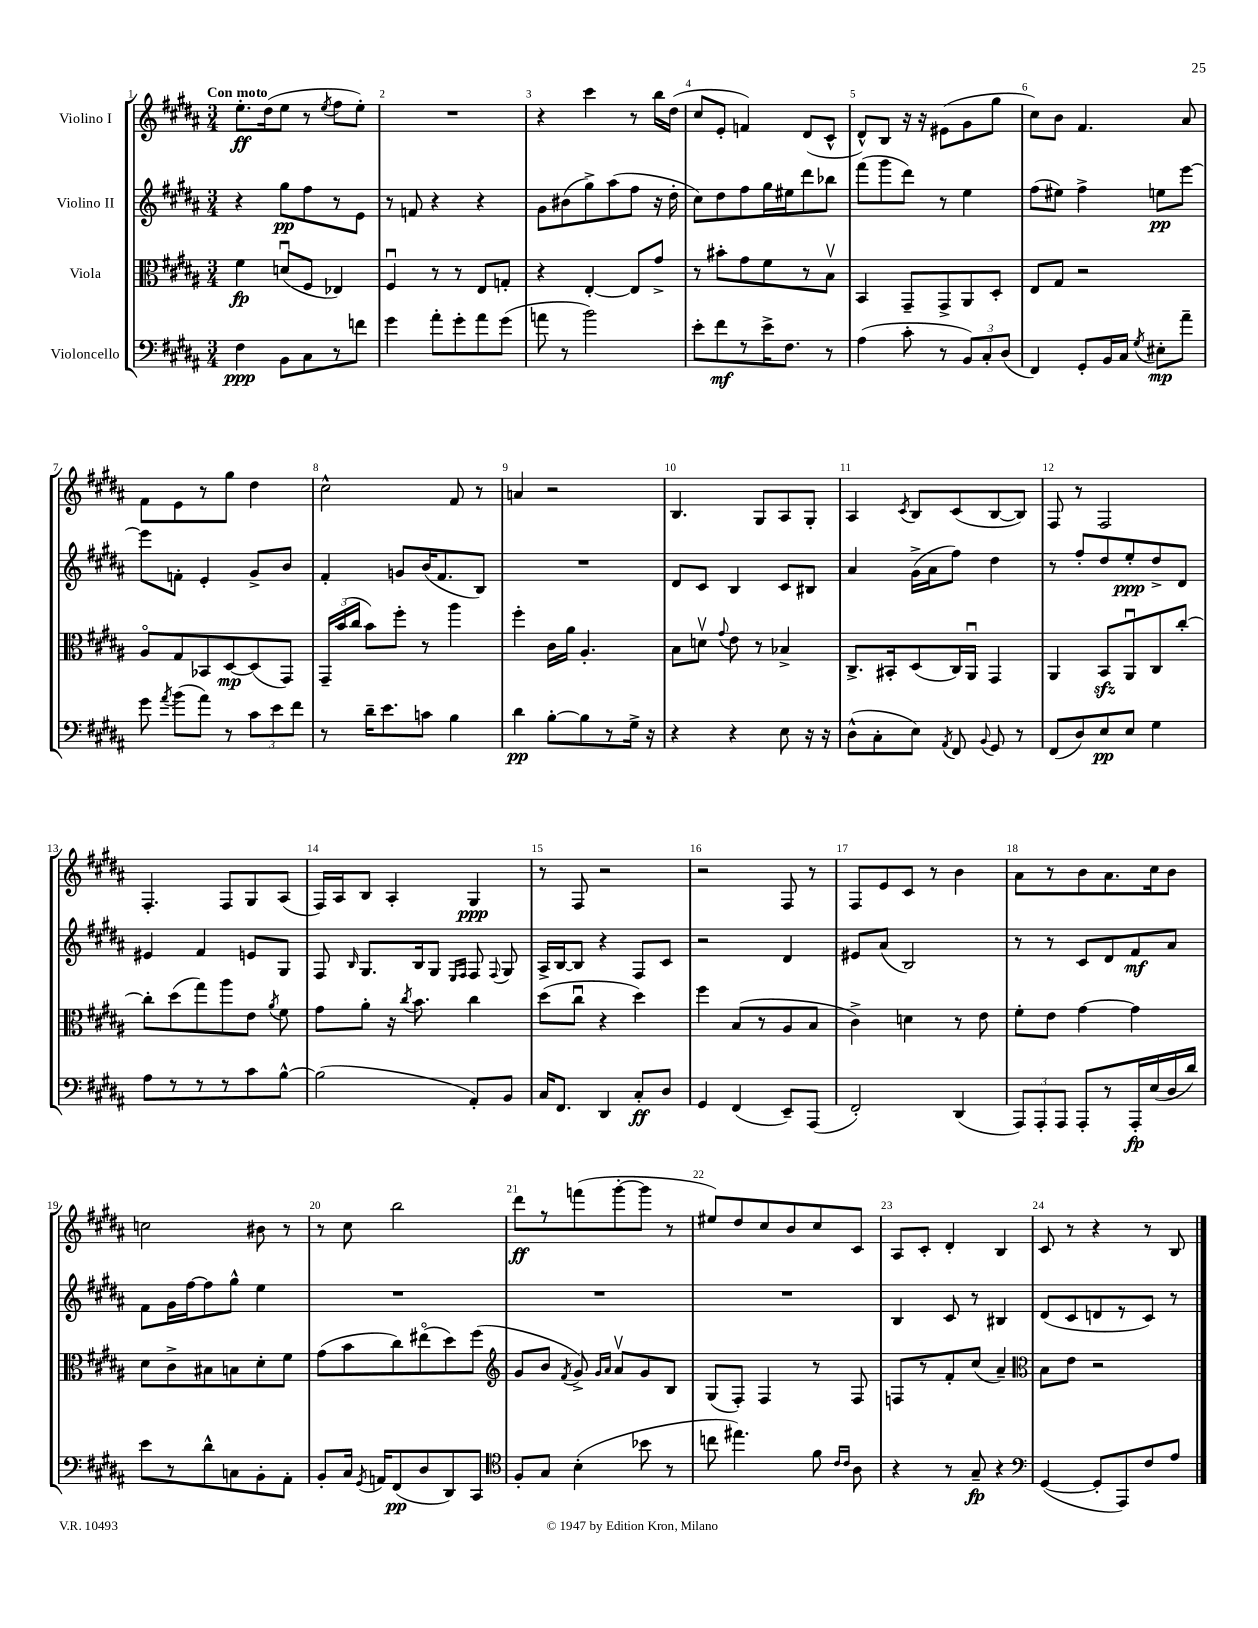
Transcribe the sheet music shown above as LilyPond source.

<<
\new StaffGroup <<
\new Staff = "s0" \with { instrumentName = "Violino I" } {
    \clef treble \key b \major \numericTimeSignature \time 3/4 \tempo "Con moto"
    \autoBeamOff e''8.[-.\ff dis''16( e''8] r8 \acciaccatura { e''8 } fis''8[ e''8]-.) |
    R2. |
    r4 cis'''4 r8 b''16[ dis''16]( |
    cis''8[ e'8]-. f'4) dis'8[( cis'8]-^ |
    dis'8[-^) b8] r16 r16 eis'8[( gis'8 gis''8] |
    cis''8[) b'8] fis'4. ais'8 |
    fis'8[ e'8 r8 gis''8] dis''4 |
    cis''2-^ fis'8 r8 |
    a'4 r2 |
    b4. gis8[ ais8 gis8]-. |
    ais4 \acciaccatura { cis'8 } b8[ cis'8( b8~ b8]) |
    fis8 r8 fis2 |
    fis4.-. fis8[ gis8 ais8]( |
    fis16[) ais16 b8] ais4-. gis4\ppp |
    r8 fis8 r2 |
    r2 fis8 r8 |
    fis8[ e'8 cis'8] r8 b'4 |
    ais'8[ r8 b'8 ais'8. cis''16 b'8] |
    c''2 bis'8 r8 |
    r8 cis''8 b''2 |
    dis'''8[\ff r8 f'''8( gis'''8~-. gis'''8] r8 |
    eis''8[) dis''8 cis''8 b'8 cis''8 cis'8] |
    ais8[ cis'8]-. dis'4-. b4 |
    cis'8 r8 r4 r8 b8 \bar "|." |
}
\new Staff = "s1" \with { instrumentName = "Violino II" } {
    \clef treble \key b \major \numericTimeSignature \time 3/4
    \autoBeamOff r4 gis''8[\pp fis''8 r8 e'8] |
    r8 f'8 r4 r4 |
    gis'8[ bis'8( gis''8->) ais''8( fis''8] r16 dis''16-. |
    cis''8[) dis''8 fis''8 gis''16 eis''16 dis'''8 bes''8] |
    fis'''8[( gis'''8 dis'''8]) r8 e''4 |
    fis''8[( eis''8]) fis''4-> e''8[\pp e'''8]~ |
    e'''8[ f'8]-. e'4-. gis'8[-> b'8] |
    fis'4-. g'8[ b'16( fis'8. b8]) |
    R2. |
    dis'8[ cis'8] b4 cis'8[ bis8] |
    ais'4 gis'16[->( ais'16 fis''8]) dis''4 |
    r8 fis''8[-. dis''8 e''8-.\ppp dis''8-> dis'8] |
    eis'4 fis'4 e'8[ gis8] |
    fis8 \grace { b16 } gis8.[ b16 gis8] \grace { e16[ fis16] } fis8 \appoggiatura { fis8 } gis8 |
    ais16[-> b16~ b8] r4 fis8[ cis'8] |
    r2 dis'4 |
    eis'8[ ais'8]( b2) |
    r8 r8 cis'8[ dis'8 fis'8\mf ais'8] |
    fis'8[ gis'16 fis''16~ fis''8 gis''8]-^ e''4 |
    R2. |
    R2. |
    R2. |
    b4 cis'8 r8 bis4 |
    dis'8[( cis'8 d'8 r8 cis'8]) r8 \bar "|." |
}
\new Staff = "s2" \with { instrumentName = "Viola" } {
    \clef alto \key b \major \numericTimeSignature \time 3/4
    \autoBeamOff fis'4\fp d'8[\downbow( fis8] ees4) |
    fis4\downbow r8 r8 e8[ g8]-. |
    r4 e4~-. e8[ gis'8]-> |
    r8 bis'8[-. gis'8 fis'8 r8 b8]\upbow |
    b,4 gis,8[-- gis,8-> ais,8 dis8]-. |
    e8[ gis8] r2 |
    ais8[\flageolet gis8 bes,8 dis8~\mp dis8( gis,8]) |
    \tuplet 3/2 { gis,16[-- b'16( cis''16] } b'8[) fis''8]-. r8 ais''4 |
    fis''4-. cis'16[ ais'16] ais4.-. |
    b8[ d'8]\upbow \appoggiatura { gis'8 } e'8 r8 bes4-> |
    cis8.[-> bis,16-. dis8( cis16) ais,16]\downbow gis,4 |
    ais,4 b,8[\sfz ais,8\downbow cis8 cis''8]~-. |
    cis''8[-. dis''8( gis''8) ais''8 e'8] \acciaccatura { ais'8 } fis'8 |
    gis'8[ ais'8]-. r16 \acciaccatura { cis''8 } b'8. cis''4 |
    dis''8[( cis''8]\downbow r4 dis''4) |
    fis''4 b8[( r8 ais8 b8] |
    cis'4->) d'4 r8 e'8 |
    fis'8[-. e'8] gis'4~ gis'4 |
    dis'8[ cis'8-> bis8 b8 dis'8-. fis'8] |
    gis'8[( b'8 cis''8) eis''8\flageolet( dis''8) fis''8]( |
    \clef treble gis'8[ b'8] \acciaccatura { fis'8 } gis'8->) \grace { gis'16[ ais'16] } ais'8[\upbow gis'8 b8] |
    gis8[( fis8]-.) fis4 r8 fis8 |
    f8[ r8 fis'8-. cis''8]( ais'4--) |
    \clef alto b8[ e'8] r2 \bar "|." |
}
\new Staff = "s3" \with { instrumentName = "Violoncello" } {
    \clef bass \key b \major \numericTimeSignature \time 3/4
    \autoBeamOff fis4\ppp b,8[ cis8 r8 f'8] |
    gis'4 ais'8[-. gis'8-. ais'8 gis'8]( |
    a'8 r8 b'2) |
    e'8[-. fis'8\mf r8 e'16-> fis8.] r8 |
    ais4( cis'8-. r8 \tuplet 3/2 { b,8[) cis8-. dis8]( } |
    fis,4) gis,8[-. b,16 cis16] \acciaccatura { gis8 } eis8[-.\mp ais'8]-- |
    gis'8 \acciaccatura { ais'8 } b'8[( ais'8]) r8 \tuplet 3/2 { cis'8[ e'8 fis'8] } |
    r8 dis'16[-- e'8. c'8] b4 |
    dis'4\pp b8[~-. b8 r8 gis16]-> r16 |
    r4 r4 e8 r16 r16 |
    dis8[-^( cis8-. e8]) \acciaccatura { ais,8 } fis,8 \appoggiatura { b,8 } gis,8 r8 |
    fis,8[( dis8) e8\pp e8] gis4 |
    ais8[ r8 r8 r8 cis'8 b8]~-^ |
    b2( ais,8[-.) b,8] |
    cis16[ fis,8.] dis,4 cis8[-.\ff dis8] |
    gis,4 fis,4( e,8[--) ais,,8]( |
    fis,2-.) dis,4( |
    \tuplet 3/2 { ais,,8[) ais,,8-. ais,,8] } ais,,8[-. r8 ais,,16-.\fp e16( dis16 dis'16]) |
    e'8[ r8 dis'8-^ c8 b,8-. ais,8]-. |
    b,8[-. cis16] \acciaccatura { gis,8 } a,16[ fis,8\pp( dis8 dis,8) cis,8] |
    \clef tenor fis8[-. gis8] b4-.( bes'8 r8 |
    c''8 eis''4.) fis'8 \grace { cis'16[ cis'16] } ais8 |
    r4 r8 gis8--\fp r4 |
    \clef bass gis,4~( gis,8[-. ais,,8) fis8 ais8] \bar "|." |
}
>>
>>
\layout { \context { \Score \override BarNumber.break-visibility = ##(#f #t #t) barNumberVisibility = #all-bar-numbers-visible } }
